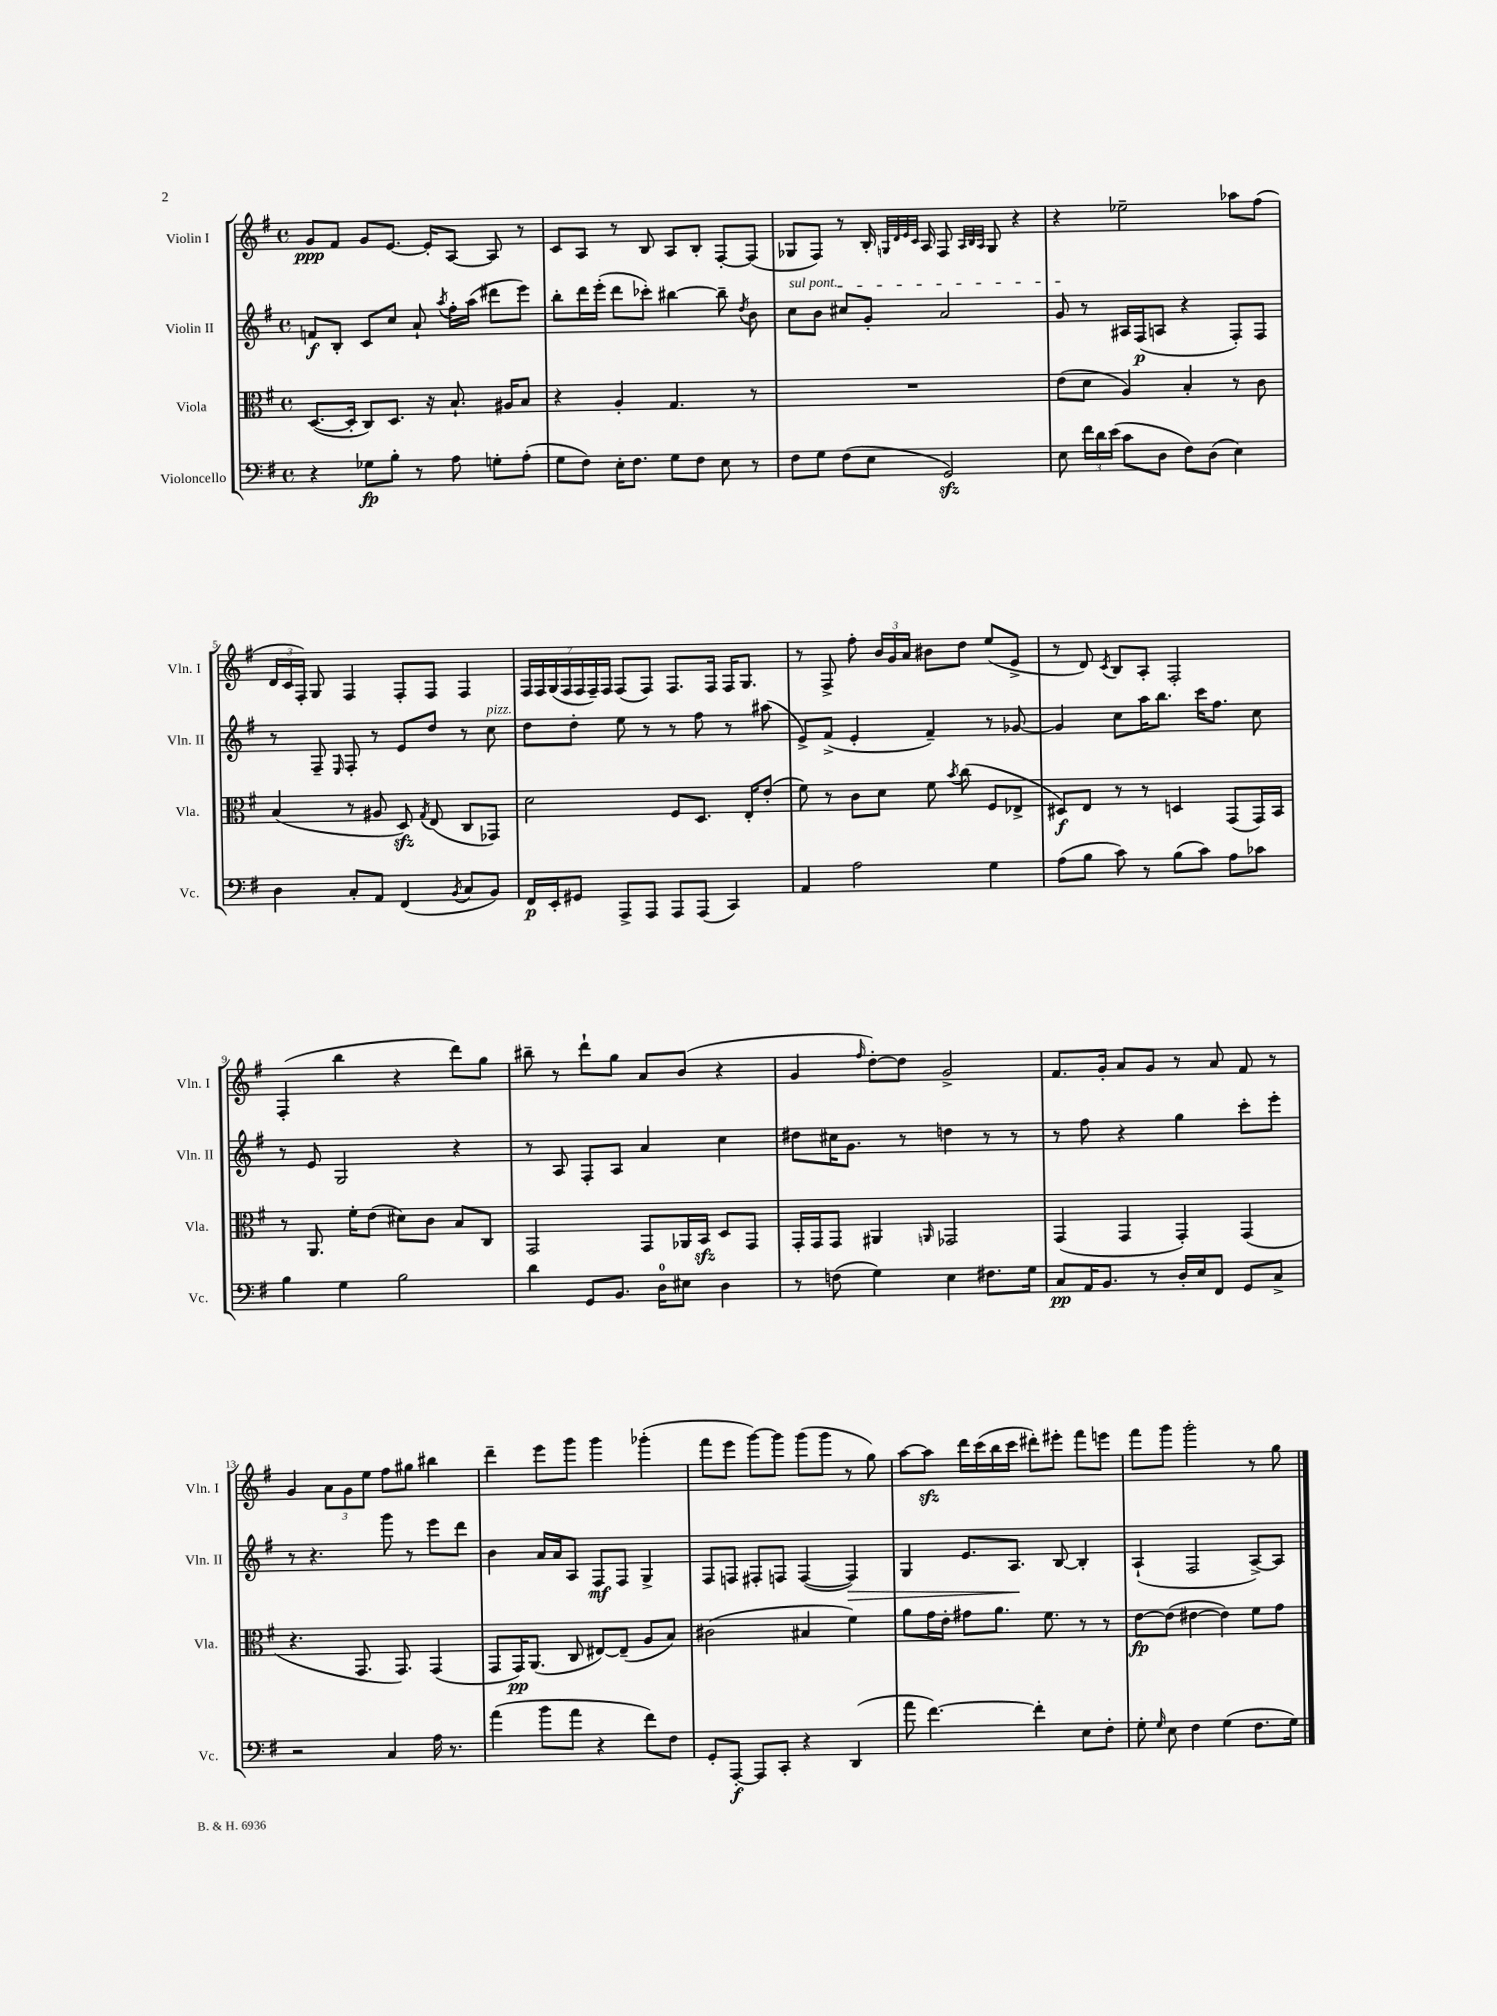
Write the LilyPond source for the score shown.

<<
\new StaffGroup <<
\new Staff = "s0" \with { instrumentName = "Violin I" shortInstrumentName = "Vln. I" } {
    \clef treble \key g \major \defaultTimeSignature \time 4/4
    \autoBeamOff g'8[\ppp fis'8] g'8[ e'8.]~ e'16[-. a8]~ a8 r8 |
    c'8[ a8] r8 b8 a8[ b8]-. fis8[~-. fis8]( |
    ges8[ fis8]) r8 b16-. \grace { g32[ d'32 e'32 c'32] } a16 fis8 \grace { a32[ b32 a32] } g8 r4 |
    r4 ees''2-- aes''8[ fis''8]( |
    \tuplet 3/2 { d'16[ c'16 fis16]-.) } g8 fis4 fis8[-. fis8] fis4 |
    \tuplet 7/4 { fis16[ fis16 g16( fis16 fis16 fis16--) fis16] } fis8[( fis8]) fis8.[ fis16] fis16[ g8.] |
    r8 fis8-> fis''8-. \tuplet 3/2 { b'16[ g'16 a'16] } bis'8[ d''8] e''8[( e'8]-> |
    r8 d'8) \acciaccatura { c'8 } b8[ a8]-. fis2-. |
    fis4-.( b''4 r4 d'''8[) g''8] |
    bis''8-- r8 d'''8[-! g''8] a'8[ b'8]( r4 |
    g'4 \grace { fis''16 } d''8[~-.) d''8] g'2-> |
    fis'8.[ g'16]-. a'8[ g'8] r8 a'8 fis'8 r8 |
    g'4 \tuplet 3/2 { a'8[ g'8 e''8] } fis''8[ gis''8] bis''4 |
    d'''4-- e'''8[ g'''8] g'''4 ges'''4-.( |
    fis'''8[ e'''8] g'''8[~) g'''8] g'''8[( g'''8] r8 g''8) |
    a''8[~ a''8]\sfz d'''16[ c'''16( b''16 c'''16] dis'''8[-.) eis'''8]-. fis'''8[ e'''8] |
    fis'''8[ g'''8] g'''2-. r8 g''8 \bar "|." |
}
\new Staff = "s1" \with { instrumentName = "Violin II" shortInstrumentName = "Vln. II" } {
    \clef treble \key g \major \defaultTimeSignature \time 4/4
    \autoBeamOff f'8[\f b8]-. c'8[ c''8] a'8-! \acciaccatura { a''8 } fis''16[-. a''16]( dis'''8[ e'''8]) |
    b''8[-. d'''16 e'''16]-.( d'''8[ ces'''8]-.) bis''4~ bis''8-- \acciaccatura { d''8 } b'8 |
    \once \override TextSpanner.bound-details.left.text = \markup { \italic "sul pont." } c''8[\startTextSpan b'8] cis''8[ g'8]-. a'2 |
    g'8\stopTextSpan r8 ais16[ fis16\p( a8] r4 fis8[-.) fis8] |
    r8 fis8-- \grace { e16 } fis8-. r8 e'8[ d''8] r8 c''8^\markup { \italic "pizz." } |
    d''8[ d''8]-. e''8 r8 r8 fis''8 r8 ais''8( |
    e'8[->) fis'8]->( e'4-. fis'4--) r8 ges'8~ |
    ges'4 c''8[ a''16 b''8.] c'''16[ fis''8.] c''8 |
    r8 e'8 g2 r4 |
    r8 a8 fis8[-. a8] a'4 c''4 |
    dis''8[ cis''16 g'8.] r8 d''4 r8 r8 |
    r8 fis''8 r4 g''4 c'''8[-. e'''8]-. |
    r8 r4. g'''8 r8 e'''8[ d'''8] |
    b'4 a'16[ a'16 a8] fis8[\mf fis8] g4-> |
    fis8[ f8] fis8[-. f8] f4~( f4\>) |
    g4 e'8.[ a8.]\! b8~ b4-. |
    a4-!( fis2 a8[~->) a8] \bar "|." |
}
\new Staff = "s2" \with { instrumentName = "Viola" shortInstrumentName = "Vla." } {
    \clef alto \key g \major \defaultTimeSignature \time 4/4
    \autoBeamOff d8.[~( d16]-. c8[) d8.] r16 b8.-! ais16[ b8] |
    r4 a4-. g4. r8 |
    R1 |
    e'8[( d'8] a4) b4-. r8 c'8 |
    b4( r8 ais8 d8\sfz) \acciaccatura { g8 } e8( c8[ ges,8]) |
    d'2 fis8[ d8.] e16[-. e'8]-.( |
    fis'8) r8 c'8[ d'8] fis'8 \acciaccatura { b'8 } c''8( fis8[ ees8]-> |
    dis8[\f) e8] r8 r8 d4 g,8[( g,16) b,16] |
    r8 a,8. fis'16[-. e'8]( dis'8[) c'8] b8[ c8] |
    g,2 g,8[ aes,16 b,16]\sfz d8[ g,8] |
    g,16[-. g,16 g,8] ais,4 \grace { a,16 } ges,2 |
    g,4( g,4 g,4-.) g,4( |
    r4. g,8. g,8.) g,4( |
    g,8[ g,16\pp) a,8.]( c8 eis8[~) eis8]--( a8[ b8]) |
    cis'2( bis4 fis'4) |
    a'8[ g'16 e'16]-. gis'8[ a'8.] fis'8. r8 r8 |
    e'8[~\fp e'8]( eis'4~ eis'4) fis'8[ g'8] \bar "|." |
}
\new Staff = "s3" \with { instrumentName = "Violoncello" shortInstrumentName = "Vc." } {
    \clef bass \key g \major \defaultTimeSignature \time 4/4
    \autoBeamOff r4 ges8[\fp b8]-. r8 a8 g8[-. a8]-.( |
    g8[ fis8]) e16[-. fis8.] g8[ fis8] e8 r8 |
    fis8[ g8] fis8[( e8] g,2\sfz) |
    e8 \tuplet 3/2 { fis'16[ d'16 e'16]( } c'8[ d8] fis8[) d8]( e4) |
    d4 c8[-. a,8] fis,4( \acciaccatura { b,8 } c8[ b,8]) |
    fis,16[\p e,16-. gis,8] a,,8[-> a,,8] a,,8[ a,,8]( c,4) |
    a,4 a2 g4 |
    a8[( b8] c'8) r8 b8[( c'8]) a8[ ces'8] |
    b4 g4 b2 |
    d'4 g,8[ b,8.] d16[-0 eis8] d4 |
    r8 f8( g4) e4 fis8.[ g16] |
    c8[\pp a,16 b,8.] r8 d16[-. e16 fis,8] g,8[ c8]-> |
    r2 c4 a16 r8. |
    a'4( b'8[ a'8] r4 fis'8[) fis8] |
    g,8[-. a,,8]~-.\f a,,8[ c,8]-. r4 d,4( |
    a'8 fis'4.~) fis'4-. e8[ fis8]-. |
    g8-. \grace { g16 } e8 fis4 g4( fis8.[ g16]) \bar "|." |
}
>>
>>
